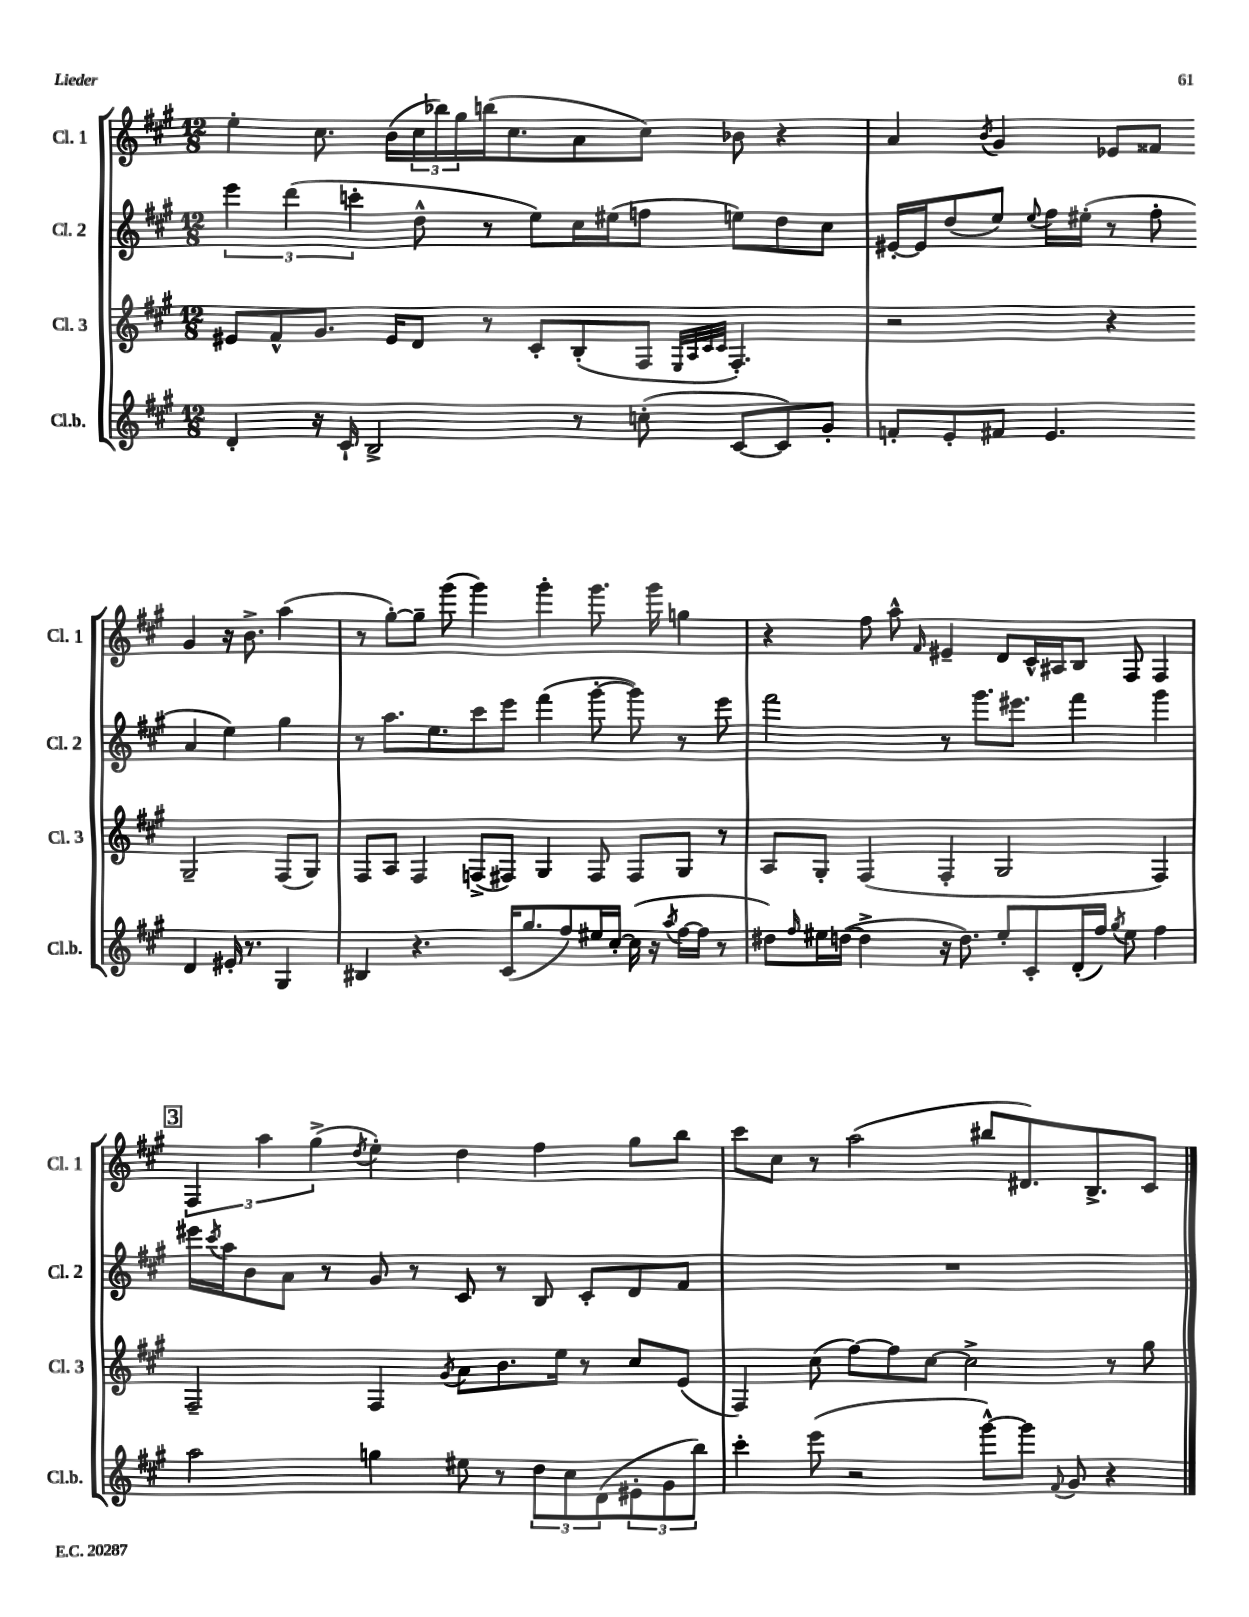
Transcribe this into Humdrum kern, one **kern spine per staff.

**kern	**kern	**kern	**kern
*staff4	*staff3	*staff2	*staff1
*clefG2	*clefG2	*clefG2	*clefG2
*k[f#c#g#]	*k[f#c#g#]	*k[f#c#g#]	*k[f#c#g#]
*M12/8	*M12/8	*M12/8	*M12/8
4d'	8e#	6eee	4ee'
.	8f#^^	.	.
.	.	(6ddd	.
16r	8.g#	.	8.cc#
16c#`	.	.	.
.	.	6ccc'	.
2B^	.	.	.
.	16e#	.	(16b
.	8d	8dd^^	24cc#
.	.	.	24bb-)
.	.	.	24gg#
.	8r	8r	(16bb
.	.	.	8.cc#
.	8c#'	8ee)	.
8r	(8B'	16cc#	8a
.	.	(16ee#	.
(8cc'	8F#	8ff	8cc#)
.	32qqE	.	.
.	32qqA	.	.
.	32qqc#	.	.
.	32qqc#	.	.
[8c#	4.F#')	8ee)	8b-
8c#])	.	8dd	4r
8g#'	.	8cc#	.
=	=	=	=
8f'	2r	[16e#'	4a
.	.	16e#]	.
8e'	.	(8dd	.
.	.	.	8qb
8f#	.	8ee)	4g#
.	.	8qqee	.
4.e	.	16ff#	.
.	.	(16ee#'	.
.	4r	8r	8e-
.	.	8ff#'	8f##
4d	2G#~	4a	4g#
16e#'	.	4ee#)	16r
8.r	.	.	8.b^
4G#	(8F#	4gg#	(4aa
.	8G#)	.	.
=	=	=	=
4B#	8F#	8r	8r
.	8A	8.aa	[8gg#')
4.r	4F#	.	8gg#~]
.	.	8.ee	.
.	.	.	(8ggg#
.	(8F^	8ccc#	4ggg#)
(16c#	8F#)	8eee	.
8.gg#	.	.	.
.	4G#	(4fff#	4ggg#'
8ff#)	.	.	.
16ee#	8F#	[8ggg#'	8.ggg#
[16cc#'	.	.	.
(16cc#]	8F#	8ggg#])	.
16r	.	.	16ggg#
8qaa	.	.	.
[16ff#	8G#	8r	4gg
16ff#]	.	.	.
8r	8r	8eee	.
=	=	=	=
8dd#)	8A	2fff#	4r
16qqff#	.	.	.
16ee#	8G#'	.	.
([16dd	.	.	.
4dd^]	(4F#	.	8ff#
.	.	.	8aa^^
.	.	.	16qqf#
16r	4F#'	8r	4e#~
8.dd)	.	.	.
.	.	8.ggg#	.
8ee#'	2G#	.	8d
.	.	8.eee#	.
8c#'	.	.	16c#^^
.	.	.	16A#
(16d'	.	4fff#	8B
16ff#)	.	.	.
8qgg#	.	.	.
8ee#	.	.	8F#
4ff#	4F#)	4ggg#	4F#
=	=	=	=
2aa	2F#~	16eee#	6F#
.	.	8qccc#	.
.	.	16aa	.
.	.	8b	.
.	.	.	6aa
.	.	8a	.
.	.	.	(6gg#^
.	.	8r	.
.	.	.	8qdd
4gg	4F#	8g#	4ee')
.	.	8r	.
.	8qg#	.	.
8ee#	8a	8c#	4dd
8r	8.b	8r	.
12dd	.	8B	4ff#
.	16ee	.	.
12cc#	.	.	.
.	8r	8c#'	.
(12d	.	.	.
12e#'	8cc#	8d	8gg#
12g#	.	.	.
.	(8e	8f#	8bb
12bb)	.	.	.
=	=	=	=
4ccc#'	4F#)	1.r	8ccc#
.	.	.	8cc#
(8eee	(8cc#	.	8r
2r	[8ff#)	.	(2aa
.	8ff#]	.	.
.	[8cc#	.	.
.	2cc#^]	.	.
[8ggg#^^)	.	.	8bb#
8ggg#]	.	.	8.d#)
8qqf#	.	.	.
8g#	.	.	.
.	.	.	8.B^
4r	8r	.	.
.	8gg#	.	8c#
==	==	==	==
*-	*-	*-	*-
